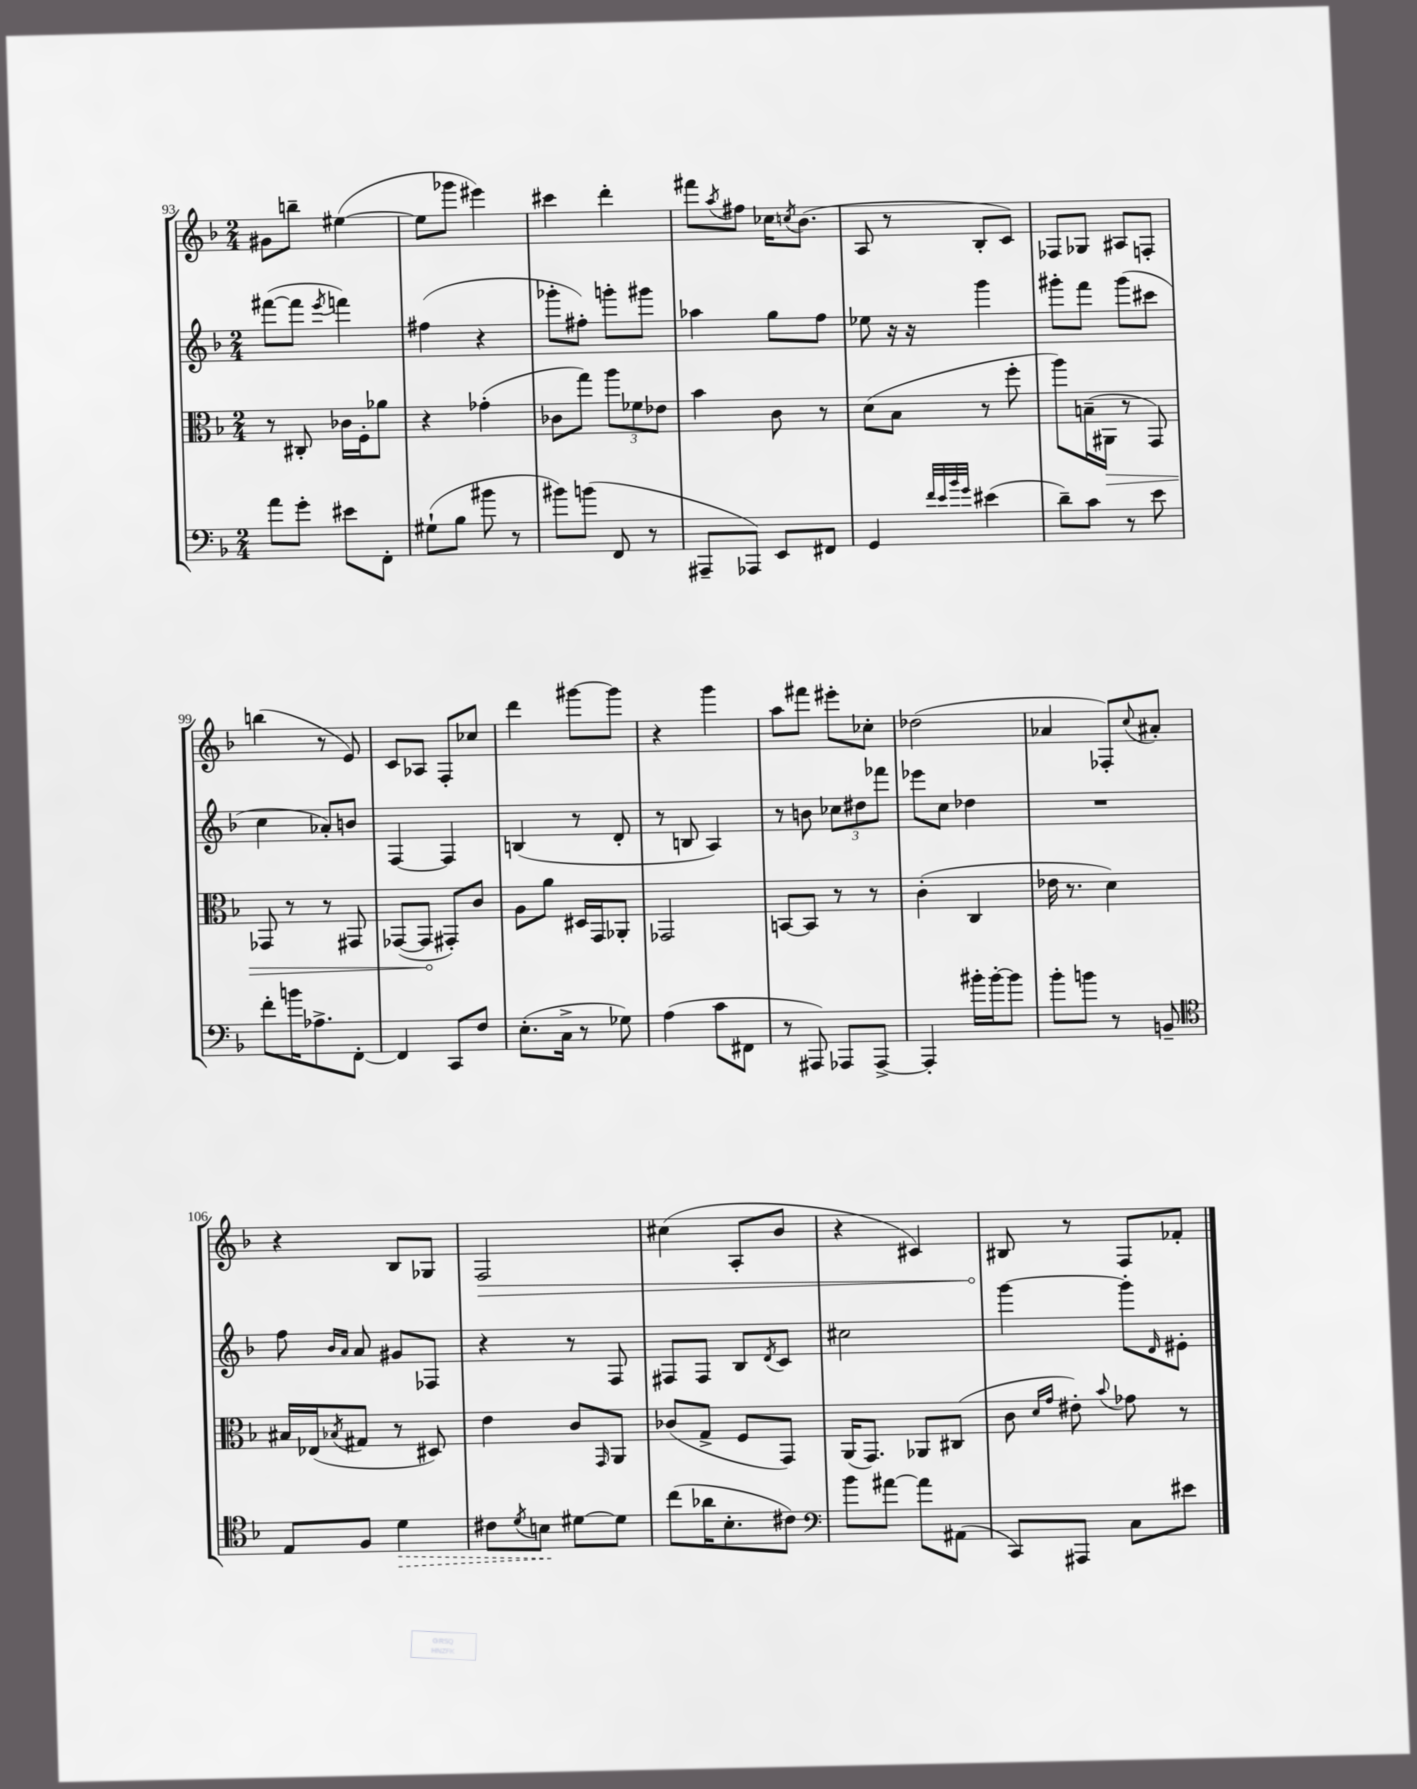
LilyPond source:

<<
\new StaffGroup <<
\new Staff = "s0" {
    \clef treble \key f \major \numericTimeSignature \time 2/4
    gis'8 b''8-- eis''4~( |
    eis''8 ges'''8 eis'''4) |
    cis'''4 d'''4-. |
    fis'''8 \acciaccatura { a''8 } fis''8 ces''16 \acciaccatura { c''8 } bes'8.( |
    a8 r8 bes8-. c'8) |
    fes8 ges8 ais8 f8-. |
    b''4( r8 e'8) |
    c'8 aes8 f8-. ces''8 |
    d'''4 gis'''8~ gis'''8 |
    r4 g'''4 |
    a''8 fis'''8 eis'''8-. ces''8-. |
    des''2( |
    aes'4 fes8-.) \appoggiatura { c''8 } ais'8-. |
    r4 bes8 ges8 |
    \once \override Hairpin.circled-tip = ##t f2\> |
    cis''4( a8-. bes'8 |
    r4 cis'4) |
    bis8\! r8 f8 fes'8-. \bar "|." |
}
\new Staff = "s1" {
    \clef treble \key f \major \numericTimeSignature \time 2/4
    fis'''8~( fis'''8 \acciaccatura { e'''8 } f'''4) |
    fis''4( r4 |
    ges'''8-. fis''8-.) g'''8-. gis'''8 |
    aes''4 g''8 f''8 |
    ees''8 r16 r16 g'''4 |
    gis'''8-. f'''8 gis'''8( cis'''8 |
    c''4 aes'8-.) b'8 |
    f4~ f4 |
    b4( r8 d'8-. |
    r8 b8 a4) |
    r8 b'8 \tuplet 3/2 { ces''8 dis''8 fes'''8 } |
    ees'''8 c''8 des''4 |
    R2 |
    f''8 \grace { bes'16 a'16 } a'8 gis'8 fes8 |
    r4 r8 f8 |
    fis8 fis8 bes8 \acciaccatura { d'8 } c'8 |
    cis''2 |
    g'''4~ g'''8-. \grace { d'16 } eis'8-. \bar "|." |
}
\new Staff = "s2" {
    \clef alto \key f \major \numericTimeSignature \time 2/4
    r8 cis8-. ces'16 f16-. aes'8 |
    r4 ges'4-.( |
    ces'8 g''8) \tuplet 3/2 { a''8 fes'8 ees'8 } |
    bes'4 c'8 r8 |
    d'8( bes8 r8 f''8-. |
    a''8) b16--( \once \override Hairpin.circled-tip = ##t ais,16\> r8 g,8) |
    ges,8 r8 r8 gis,8 |
    ges,8~( ges,8\! gis,8-.) c'8 |
    a8 a'8 dis16 g,16 aes,8-. |
    ges,2 |
    b,8~ b,8 r8 r8 |
    c'4-.( c4 |
    ees'16 r8. d'4) |
    bis16 ees16( \acciaccatura { bes8 } gis8 r8 dis8) |
    e'4 c'8 \grace { g,16 } a,8 |
    ces'8( g8-> f8 g,8) |
    a,16( g,8.) aes,8 cis8( |
    c'8 \grace { d'16 g'16 } eis'8-.) \appoggiatura { bes'8 } ges'8 r8 \bar "|." |
}
\new Staff = "s3" {
    \clef bass \key f \major \numericTimeSignature \time 2/4
    a'8 g'8-. eis'8 f,8-. |
    gis8-!( bes8 bis'8 r8 |
    bis'8) b'8( f,8 r8 |
    ais,,8-- aes,,8) e,8 fis,8 |
    g,4 \grace { f'32 e'32 bes'32 g'32 } eis'4( |
    d'8--) c'8 r8 e'8 |
    f'8-. b'16 aes8.-> f,8~-. |
    f,4 c,8 f8 |
    e8.-.( c16-> r8 ges8) |
    a4( c'8 fis,8 |
    r8 ais,,8) aes,,8 aes,,8~-> |
    aes,,4-. bis'16-. bis'16~-. bis'8 |
    bes'8-. b'8 r8 b,8-- |
    \clef tenor e8 f8 \once \override Hairpin.style = #'dashed-line d'4\> |
    cis'8 \acciaccatura { d'8 } b8\! dis'8~ dis'8 |
    c''8( aes'16 bes8.-. cis'8) |
    \clef bass bes'8 ais'8~ ais'8 ais,8( |
    c,8) ais,,8 c8 eis'8 \bar "|." |
}
>>
>>
\layout { \context { \Score currentBarNumber = #93 } }
